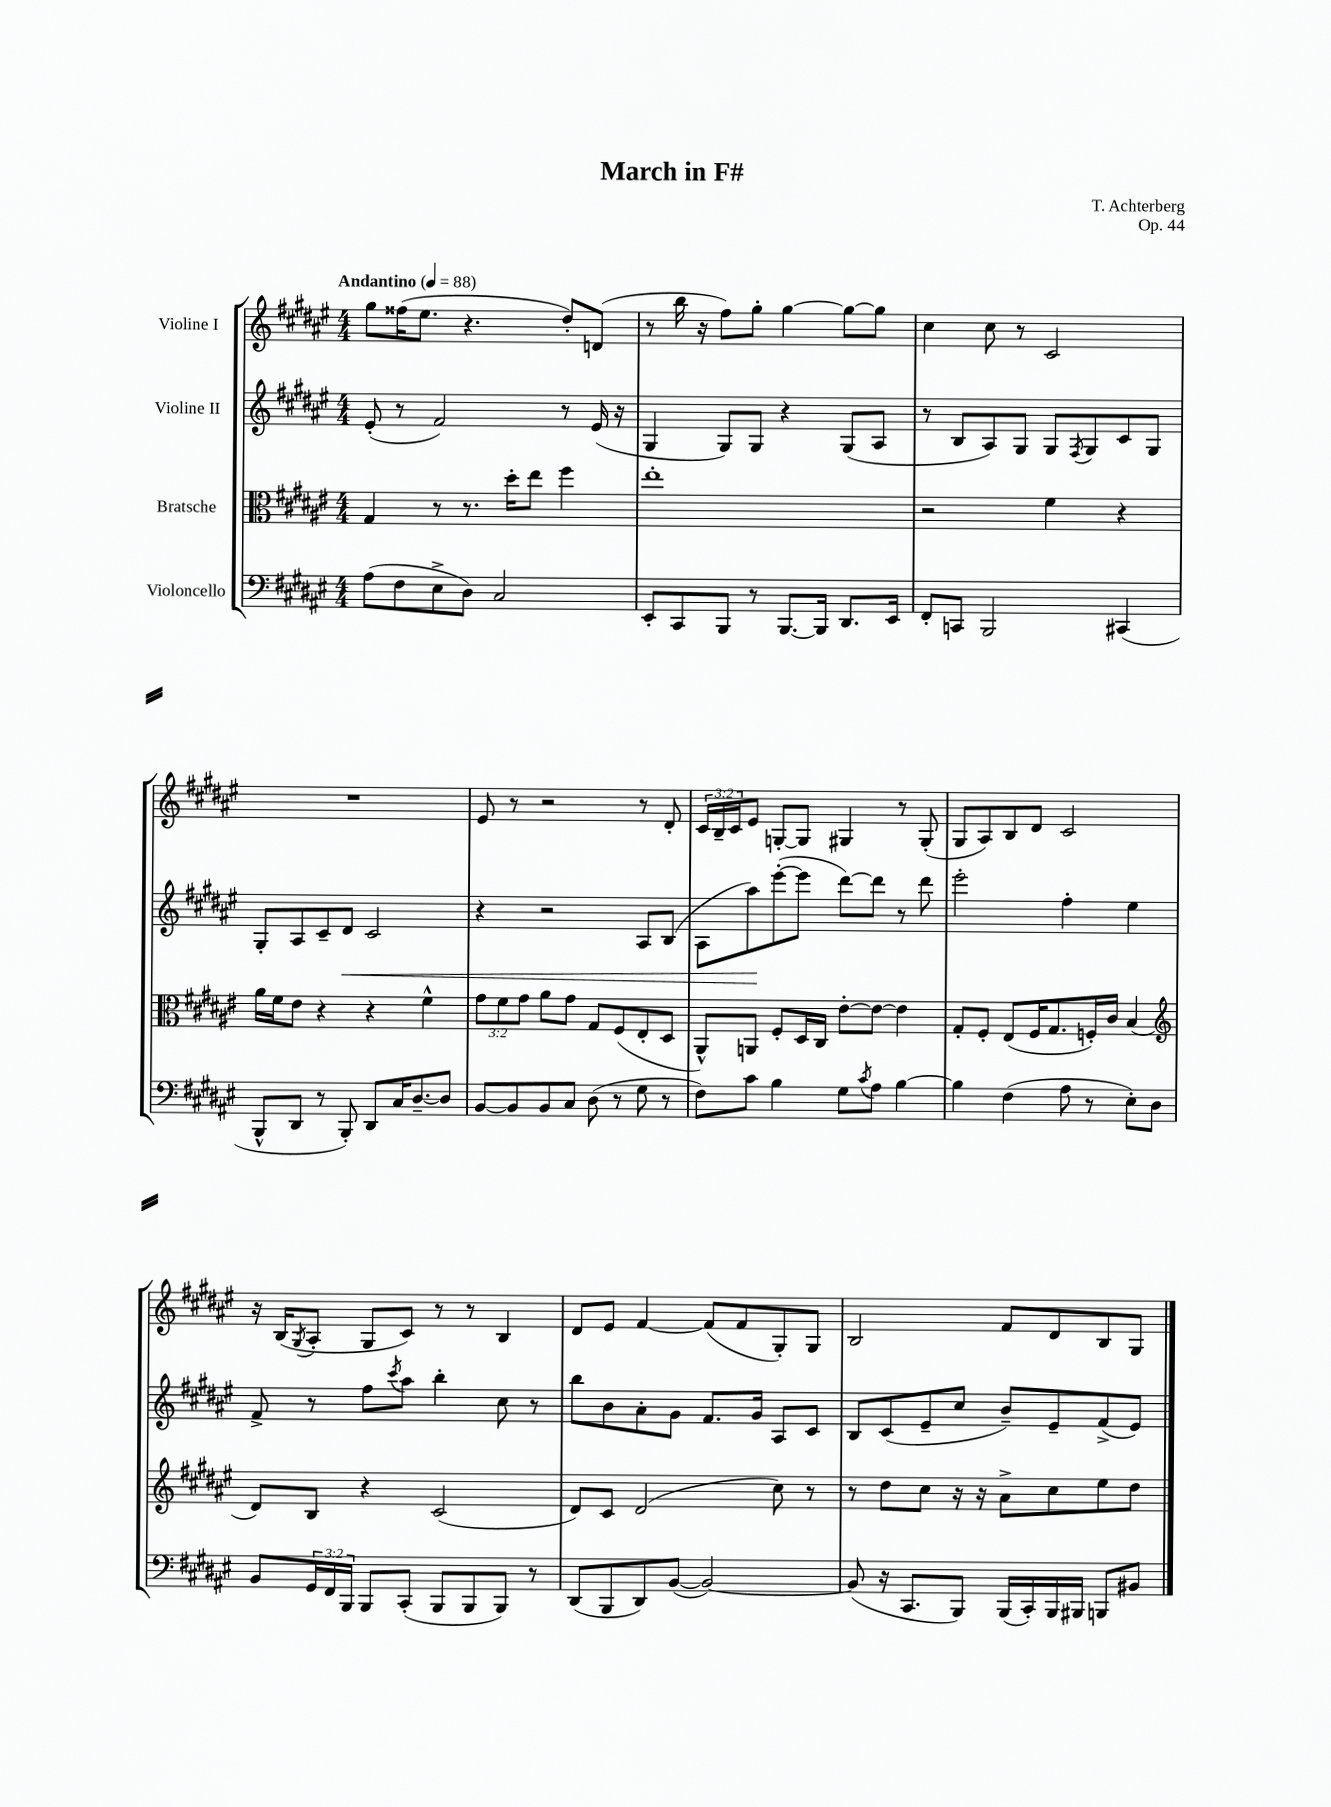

**kern	**kern	**kern	**dynam	**kern
*part4	*part3	*part2	*part2	*part1
*staff4	*staff3	*staff2	*staff2	*staff1
*I"Violoncello	*I"Bratsche	*I"Violine II	*	*I"Violine I
*clefF4	*clefC3	*clefG2	*	*clefG2
*k[f#c#g#d#a#e#]	*k[f#c#g#d#a#e#]	*k[f#c#g#d#a#e#]	*	*k[f#c#g#d#a#e#]
*M4/4	*M4/4	*M4/4	*	*M4/4
*MM88	*MM88	*MM88	*	*MM88
=1	=1	=1	=1	=1
!	!	!	!	!LO:TX:a:B:t=Andantino
(8A#\L	4G#/	(8e#'/	.	8gg#\L
8F#\	.	8r	.	(16ff##X\K
.	.	.	.	8.ee#\J
8E#^\	8r	2f#/)	.	.
8D#\J)	8.r	.	.	4.r
2C#/	.	.	.	.
.	16dd#'\KL	.	.	.
.	8ee#\J	.	.	.
.	4ff#\	8r	.	8dd#'/L)
.	.	(16e#/	.	(8dn/J
.	.	16r	.	.
=2	=2	=2	=2	=2
8EE#'/L	1ee#'	4G#/	.	8r
8CC#/	.	.	.	16bb\
.	.	.	.	16r
8BBB/J	.	8G#/L)	.	8ff#\L)
8r	.	8G#/J	.	8gg#'\J
[8.BBB/L	.	4r	.	[4gg#\
16BBB/Jk]	.	.	.	.
8.DD#/L	.	(8G#/L	.	8gg#\L_
.	.	8A#/J	.	8gg#\J]
16EE#/Jk	.	.	.	.
=3	=3	=3	=3	=3
8FF#'/L	2r	8r	.	4cc#\
8CCn/J	.	8B/L	.	.
2BBB/	.	8A#/)	.	8cc#\
.	.	8G#/J	.	8r
.	4f#\	8G#/L	.	2c#/
.	.	8qF#/	.	.
.	.	8G#/	.	.
(4CC#X/	4r	8c#/	.	.
.	.	8G#/J	.	.
!!LO:LB:g=z
=4	=4	=4	=4	=4
8BBB^^/L	16a#\LL	8G#'/L	.	1r
.	16f#\J	.	.	.
8DD#/J	8e#\J	8A#/	.	.
8r	4r	8c#~/	.	.
!	!	!	!LO:HP:b	!
8BBB'/)	.	8d#/J	<	.
8DD#/L	4r	2c#/	.	.
16C#/K	.	.	.	.
[8.D#~/	.	.	.	.
.	4f#^^\	.	.	.
8D#/J]	.	.	.	.
=5	=5	=5	=5	=5
[8BB/L	12g#\L	4r	.	8e#/
.	12f#\	.	.	.
8BB/]	.	.	.	8r
.	12g#\J	.	.	.
8BB/	8a#\L	2r	.	2r
8C#/J	8g#\J	.	.	.
(8D#\	8G#/L	.	.	.
8r	(8F#/	.	.	.
8G#\	8E#'/	8A#/L	.	8r
8r	8D#/J	(8B/J	.	8d#'/
=6	=6	=6	=6	=6
8F#\L)	8AA#^^/L)	8A#\L	.	24c#/LL
.	.	.	.	24B~/
.	.	.	.	24c#/J
8c#\J	8AAn/J	8aa#\)	.	8e#/J
4B\	8F#'/L	([8eee#'\	[	[8Gn'/L
.	16D#/L	8eee#\J]	.	8G/J]
.	16C#/JJ	.	.	.
8G#\L	[8e#'\L	[8ddd#\L)	.	4G#X/
8qc#/	.	.	.	.
8A#\J	8e#\J_	8ddd#\J]	.	.
[4B\	4e#\]	8r	.	8r
.	.	8ddd#\	.	(8G#'/
=7	=7	=7	=7	=7
4B\]	8G#'/L	2eee#'\	.	8G#/L
.	8F#'/J	.	.	8A#/)
(4F#\	(8E#/L	.	.	8B/
.	16F#/K	.	.	8d#/J
.	8.G#/	.	.	.
8A#\	.	4ff#'\	.	2c#/
8r	16Fn'/L)	.	.	.
.	16c#/JJ	.	.	.
8E#'\L)	(4B/	4ee#\	.	.
8D#\J	.	.	.	.
!!LO:LB:g=z
=8	=8	=8	=8	=8
*	*clefG2	*	*	*
8BB/L	8d#/L)	8f#^/	.	16r
.	.	.	.	(16B/KL
.	.	.	.	8qG#/
24GG#/L	8B/J	8r	.	8A#'/J
24FF#/	.	.	.	.
24BBB/JJ	.	.	.	.
8BBB/L	4r	8ff#\L	.	8G#/L
.	.	8qccc#/	.	.
(8CC#'/J	.	8aa#\J	.	8c#/J)
8BBB/L	(2c#/	4bb'\	.	8r
8BBB/	.	.	.	8r
8BBB/J)	.	8cc#\	.	4B/
8r	.	8r	.	.
=9	=9	=9	=9	=9
(8DD#/L	8d#/L)	8bb\L	.	8d#/L
8BBB/	8c#/J	8b\	.	8e#/J
8DD#/)	(2d#/	8a#'\	.	[4f#/
([8BB/J	.	8g#\J	.	.
2BB/_)	.	8.f#/L	.	(8f#/L]
.	.	.	.	8f#/
.	.	16g#/Jk	.	.
.	8cc#\)	8A#/L	.	8G#'/)
.	8r	8c#/J	.	8G#/J
=10	=10	=10	=10	=10
(8BB/]	8r	8B/L	.	2B/
16r	8dd#\L	(8c#/	.	.
8.CC#/L	.	.	.	.
.	8cc#\J	8e#~/	.	.
8BBB/J)	16r	8cc#/J	.	.
.	16r	.	.	.
(16BBB/LL	8a#^\L	8b~/L)	.	8f#/L
16CC#'/)	.	.	.	.
16BBB/	8cc#\	8e#~/	.	8d#/
16BBB#X/JJ	.	.	.	.
8BBBn/L	8ee#\	(8f#^/	.	8B/
8BB#X/J	8dd#\J	8e#/J)	.	8G#/J
==	==	==	==	==
*-	*-	*-	*-	*-
